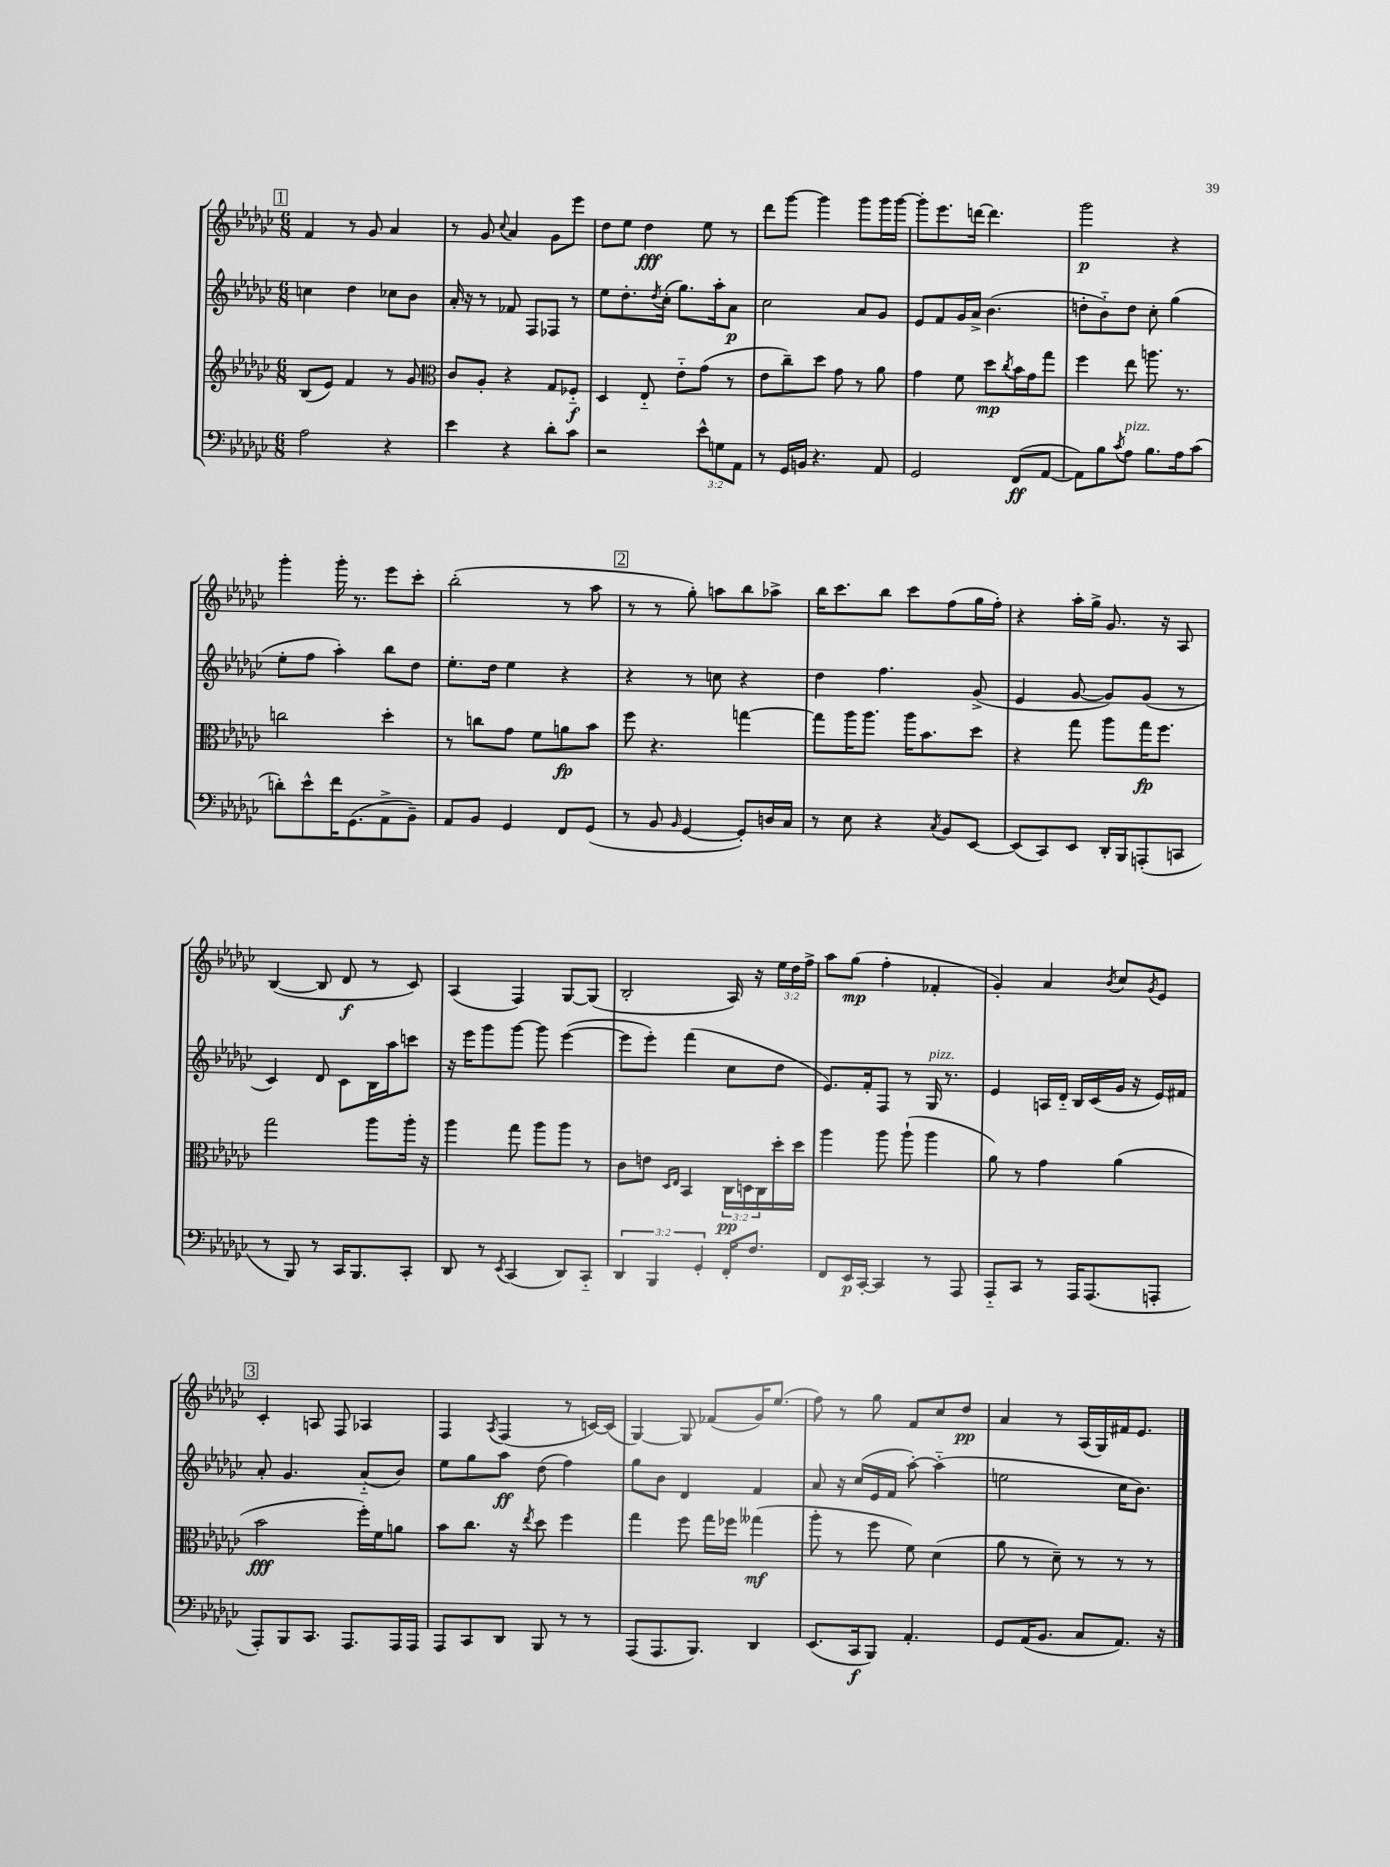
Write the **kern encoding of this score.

**kern	**kern	**kern	**kern
*staff4	*staff3	*staff2	*staff1
*clefF4	*clefG2	*clefG2	*clefG2
*k[b-e-a-d-g-c-]	*k[b-e-a-d-g-c-]	*k[b-e-a-d-g-c-]	*k[b-e-a-d-g-c-]
*M6/8	*M6/8	*M6/8	*M6/8
2A-	(8B-	4cc	4f
.	8e-)	.	.
.	4f	4dd-	8r
.	.	.	8g-
4r	8r	8cc-	4a-
.	8g-	8b-	.
=	=	=	=
*	*clefC3	*	*
4e-	8c-	16a-'	8r
.	.	16r	.
.	8A-'	8r	8g-
.	.	.	8qqcc-
4r	4r	8f-	4a-
.	.	8F	.
8d-'	8G-	8F-	8g-
8c-	8F-'~	8r	8eee-
=	=	=	=
2r	4D-	8ee-	8dd-
.	.	8.dd-'	8ee-
.	8E-'~	.	4dd-
.	.	8qdd-	.
.	.	(16cc-'	.
.	8e-'~	8.gg-)	.
12e-^^	(8g-	.	8ee-
.	.	16aa-'	.
12G	.	.	.
.	8r	8a-	8r
12AA-	.	.	.
=	=	=	=
8r	8e-	2cc-	8ddd-
16GG-	8cc-~)	.	[8ggg-
16BB	.	.	.
4.r	8dd-	.	4ggg-]
.	8g-	.	.
.	8r	8a-	8ggg-
8AA-	8a-	8g-	16ggg-
.	.	.	[16ggg-
=	=	=	=
2GG-	4g-	8e-	8ggg-']
.	.	8f	8.eee-
.	8f	16g-	.
.	.	16a-^	[16ddd
.	8dd-	(4.b-	4.ddd]
.	8qcc-	.	.
(8FF	16b-	.	.
.	16g-	.	.
[8AA-	8gg-	.	.
=	=	=	=
8AA-])	4ff	8dd'	2ggg-
8B-	.	8b-'~)	.
8qc-	.	.	.
8A-	8ee-	8dd	.
8.B-	8.aa	8cc-'	.
.	.	(4gg-	4r
16A-	8.r	.	.
(8c-	.	.	.
=	=	=	=
8d')	2cc	8ee-'	4ggg-'
8e-^^	.	8ff	.
16f	.	4aa-')	16ggg-'
(8.GG-	.	.	8.r
8AA-^	4dd-'	8bb-	8eee-
8BB-~)	.	8dd-	8ccc-'
=	=	=	=
8AA-	8r	8.ee-'	(2bb-'
8BB-	8cc	.	.
.	.	16dd-	.
4GG-	8g-	4ee-	.
.	8f	.	.
8FF	8a	4r	8r
(8GG-	8b-	.	8aa-
=	=	=	=
8r	8ff	4r	8r
8BB-	4.r	.	8r
16qqBB-	.	.	.
[4GG-	.	8r	8gg-')
.	.	8cc	8aa
8GG-'])	[4gg	4r	8bb-
16D	.	.	8aa-^
16C-	.	.	.
=	=	=	=
8r	8gg]	4dd-	16bb-
.	.	.	8.ccc-
8E-	16aa-	.	.
.	8.aa-	.	.
4r	.	4.ff	8bb-
.	16aa-	.	8ccc-
.	8.b-	.	.
8qC-	.	.	.
8BB-	.	.	(8ff
[8EE-	8dd-	(8g-^	16gg-
.	.	.	16ff')
=	=	=	=
(8EE-]	4r	4e-	4r
8CC-)	.	.	.
8EE-	8gg-	[8g-	16aa-'
.	.	.	16gg-^
16DD-'	8aa-	8g-])	8.g-
16BBB-	.	.	.
(8AAA'	16gg-	(8g-	.
.	8.ff	.	16r
8CC	.	8r	8A-
=	=	=	=
8r	2gg-	4c-)	([4B-
8BBB-)	.	.	.
8r	.	8d-	8B-]
16CC-	.	8c-	8d-
8.BBB-	.	.	.
.	8aa-	16B-	8r
.	.	16aa-	.
8CC-'	16aa-'	8ccc	8c-)
.	16r	.	.
=	=	=	=
8DD-	4aa-	16r	(4A-
.	.	16eee-	.
8r	.	8ggg-	.
8qEE-	.	.	.
(4CC-	8gg-	[8ggg-	4F)
.	8aa-	8ggg-]	.
8DD-)	8aa-	([4eee-	[8G-
8CC-'~	8r	.	(8G-]
=	=	=	=
6DD-	8c-	8eee-]	2B-'
.	8e	8eee-')	.
6BBB-	.	.	.
.	16qqD-	.	.
.	16qqE-	.	.
.	4BB-	(4fff	.
6GG-'	.	.	.
16FF'	24C-	8cc-	16A-)
.	24D	.	.
8.F	.	.	16r
.	24C-	.	.
.	16dd-'	8dd-	24ee-
.	.	.	24dd-
.	16dd-	.	.
.	.	.	24ff^
=	=	=	=
8FF	4aa-	8.e-)	8aa-
16EE-	.	.	(8gg-
[16CC-'	.	16f'	.
4CC-]	8aa-	8F	4ff'
.	(8aa-`	8r	.
8r	4aa-	16G-	4f-'
.	.	8.r	.
8AAA-	.	.	.
=	=	=	=
8AAA-'~	8a-)	4e-	4g-')
8CC-	8r	.	.
8r	4g-	16A	4a-
.	.	16d-'~	.
16AAA-	.	16B-	.
(8.AAA-	.	(16c-	.
.	.	.	8qb-
.	(4a-	16g-	8cc-
.	.	16r	.
.	.	.	8qg-
8AAA'	.	16e-)	8e-
.	.	16f#	.
=	=	=	=
8AAA-')	2b-	8a-'	4c-'
8BBB-	.	4.g-	.
8.CC-	.	.	8A
.	.	.	8F
8.AAA-	.	.	.
.	16ff')	(8a-'~	4A-
.	16f	.	.
16AAA-	8a	8b-)	.
16AAA-	.	.	.
=	=	=	=
8AAA-	8b-	8ee-	4F
8CC-	8.cc-	8gg-	.
.	.	.	8qA-
8DD-	.	8aa-	(4F
.	16r	.	.
.	8qee-	.	.
8BBB-	8dd-	(8dd-	.
8r	4ff	4ff)	8r
8r	.	.	[16c)
.	.	.	(16c]
=	=	=	=
(8AAA-	4gg-	8gg-	[4G-)
8.AAA-	.	8b-	.
.	8ff	4d-	8G-]
8.BBB-)	.	.	.
.	16gg-	.	(8f-
.	16ff-	.	.
4DD-	(4gg--	4f	16g-)
.	.	.	(8.ee-
=	=	=	=
(8.EE-	8aa-'	8a-	8ff)
.	8r	16r	8r
16CC-	.	(16cc-	.
8BBB-)	8ff	16e-	8gg-
.	.	16f	.
4.AA-'	8f)	[8aa-')	8f
.	(4d-	(4aa-'~]	8cc-
.	.	.	8dd-
=	=	=	=
8GG-	8a-	2ee	4a-
(16AA-	8r	.	.
8.BB-	.	.	.
.	8d-~)	.	8r
8C-	8r	.	(16A-
.	.	.	16G-)
8.AA-)	8r	16cc-	16f#
.	.	8.b-)	8.e-
.	8r	.	.
16r	.	.	.
==	==	==	==
*-	*-	*-	*-
